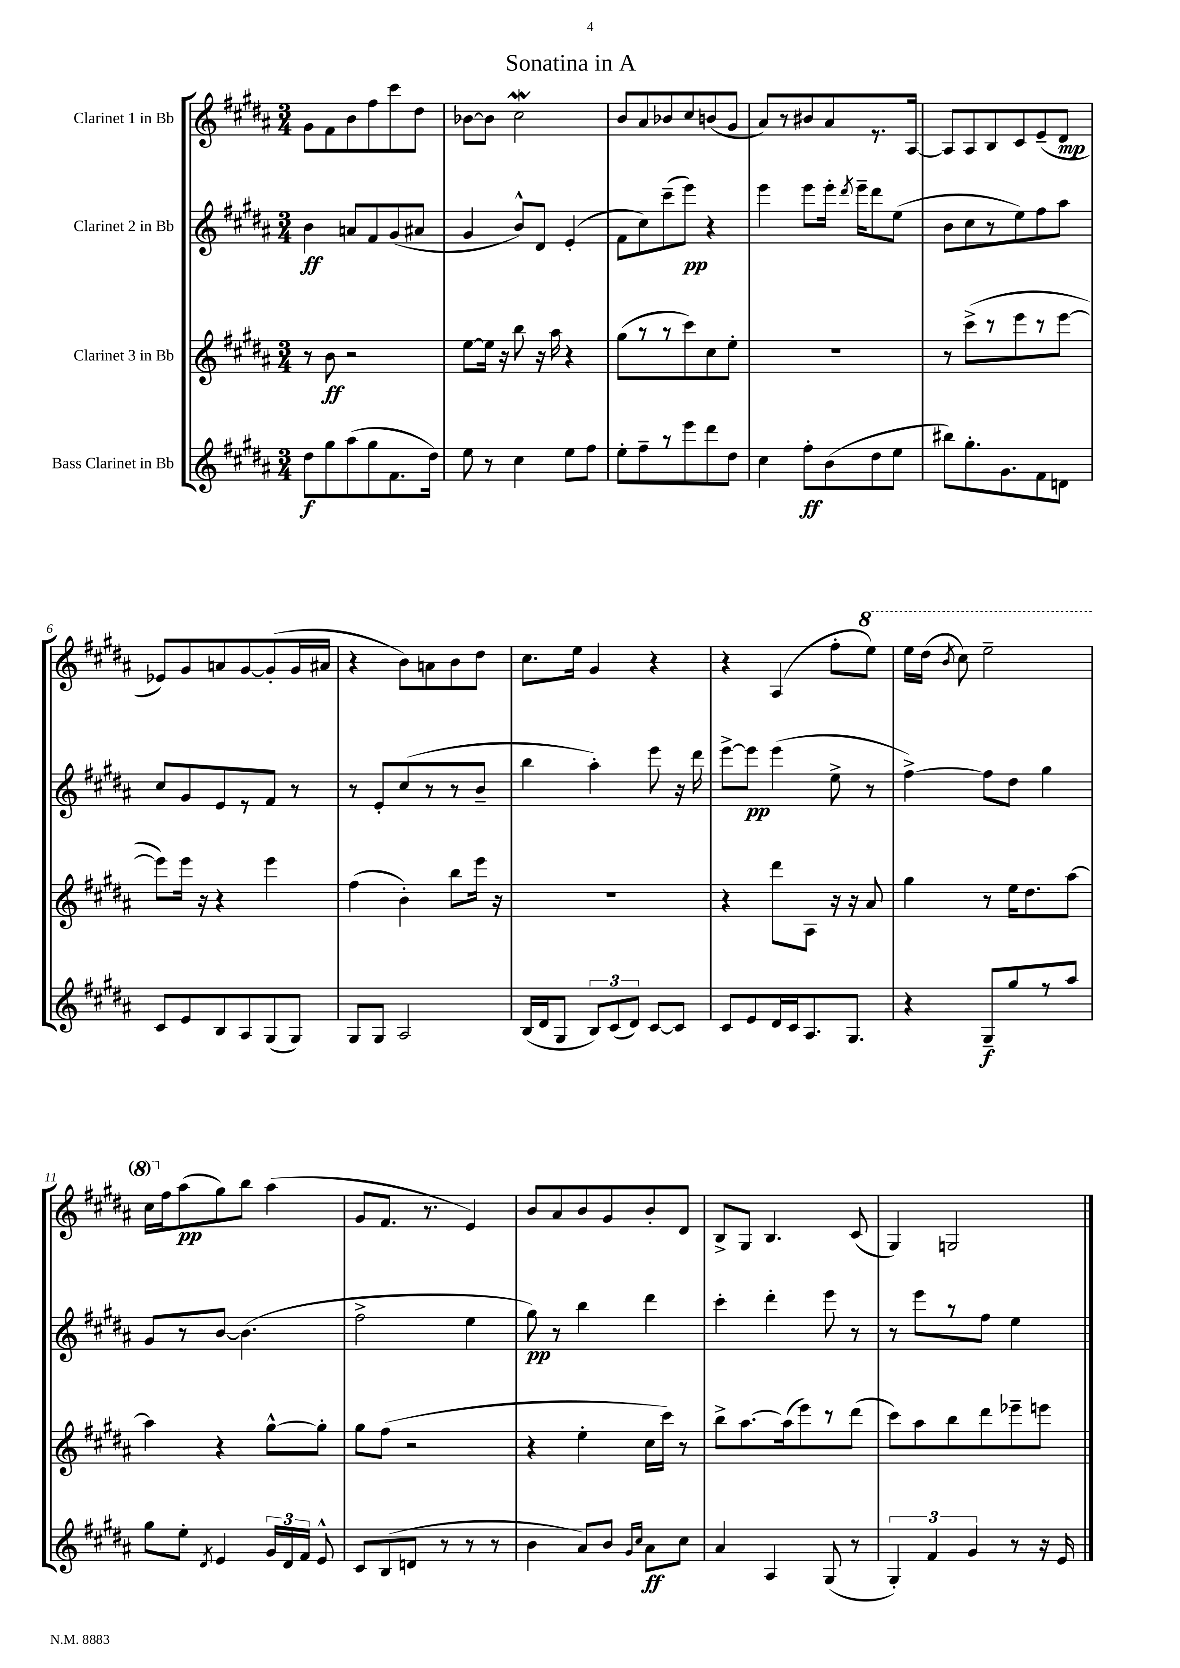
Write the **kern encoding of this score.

**kern	**kern	**kern	**kern
*staff4	*staff3	*staff2	*staff1
*clefG2	*clefG2	*clefG2	*clefG2
*k[f#c#g#d#a#]	*k[f#c#g#d#a#]	*k[f#c#g#d#a#]	*k[f#c#g#d#a#]
*M3/4	*M3/4	*M3/4	*M3/4
8dd#\L	8r	4b\	8g#\L
8gg#\	8b\	.	8f#\
(8aa#\	2r	8a/L	8b\
8gg#\	.	8f#/	8ff#\
8.f#\	.	(8g#/	8ccc#\
.	.	8a#/J	8dd#\J
16dd#\Jk)	.	.	.
=	=	=	=
8ee\	[8ee\L	4g#/	[8b-\L
8r	16ee\]Jk	.	8b-\]J
.	16r	.	.
4cc#\	8bb\	8b^^/L)	2cc#\
.	16r	8d#/J	.
.	16aa#\	.	.
8ee\L	4r	(4e'/	.
8ff#\J	.	.	.
=	=	=	=
8ee'\L	(8gg#\L	8f#\L	8b/L
8ff#~\	8r	8cc#\)	8a#/
8r	8r	(8ccc#~\	8b-/
8eee\	8ccc#\)	8eee\J)	8cc#/
8ddd#\	8cc#\	4r	(8b/
8dd#\J	8ee'\J	.	8g#/J
=	=	=	=
4cc#\	2.r	4eee\	8a#/L)
.	.	.	8r
8ff#'\L	.	8eee\L	8b#/
(8b\	.	16eee'\Jk	8a#/
.	.	8qddd#/	.
.	.	16eee~\LK	.
8dd#\	.	8ddd#\	8.r
8ee\J	.	(8ee\J	.
.	.	.	[16A#/Jk
=	=	=	=
8bb#\L)	8r	8b\L	8A#/]L
8.gg#'\	(8ccc#^\L	8cc#\	8A#/
.	8r	8r	8B/
8.g#\	.	.	.
.	8eee\	8ee\)	8c#/
8f#\	8r	8ff#\	(8e~/
8d\J	[8eee\J	8aa#\J	8d#/J
=	=	=	=
8c#/L	8eee\]L)	8cc#/L	8e-/L)
8e/	16eee\Jk	8g#/	8g#/
.	16r	.	.
8B/	4r	8e/	8a/
8A#/	.	8r	[8g#/
(8G#/	4eee\	8f#/J	(8g#'/]
8G#/J)	.	8r	16g#/L
.	.	.	16a#/JJ
=	=	=	=
8G#/L	(4ff#\	8r	4r
8G#/J	.	8e'/L	.
2A#/	4b'\)	(8cc#/	8b\L)
.	.	8r	8a\
.	8bb\L	8r	8b\
.	16eee\Jk	8b~/J	8dd#\J
.	16r	.	.
=	=	=	=
(16B/LL	2.r	4bb\	8.cc#\L
16d#/J	.	.	.
8G#/J	.	.	.
.	.	.	16ee\Jk
12B/L)	.	4aa#'\)	4g#/
(12c#/	.	.	.
12d#/J)	.	.	.
[8c#/L	.	8eee\	4r
8c#/]J	.	16r	.
.	.	16ddd#\	.
=	=	=	=
8c#/L	4r	[8eee^\L	4r
8e/	.	8eee\]J	.
16d#/L	8ddd#\L	(4eee\	(4A#/
16c#/J	.	.	.
8.A#/	8A#\J	.	.
.	16r	8ee^\	8ff#'\L
8.G#/J	16r	.	.
.	8a#/	8r	8eee\J)
=	=	=	=
4r	4gg#\	[4ff#^\)	16eee\LL
.	.	.	(16ddd#\JJ
.	.	.	8qbb/
.	.	.	8ccc#\)
8G#~/L	8r	8ff#\]L	2eee~\
8gg#/	16ee\LK	8dd#\J	.
.	8.dd#\	.	.
8r	.	4gg#\	.
8aa#/J	[8aa#\J	.	.
=	=	=	=
8gg#\L	4aa#\]	8g#/L	16ccc#\LL
.	.	.	16ff#\J
8ee'\J	.	8r	(8aa#\
8qd#/	.	.	.
4e/	4r	[8b/J	8gg#\)
.	.	(4.b\]	8bb\J
24g#/LL	[8gg#^^\L	.	(4aa#\
24d#/	.	.	.
24f#/JJ	.	.	.
8e^^/	8gg#'\]J	.	.
=	=	=	=
8c#/L	8gg#\L	2ff#^\	8g#/L
(8B/	(8ff#\J	.	8.f#/J
8d/J	2r	.	.
.	.	.	8.r
8r	.	.	.
8r	.	4ee\	4e/)
8r	.	.	.
=	=	=	=
4b\	4r	8gg#\)	8b/L
.	.	8r	8a#/
8a#/L)	4ee'\	4bb\	8b/
8b/J	.	.	8g#/
16qqg#/LL	.	.	.
16qqcc#/JJ	.	.	.
8a#\L	16cc#\LL	4ddd#\	8b'/
.	16ccc#\JJ)	.	.
8cc#\J	8r	.	8d#/J
=	=	=	=
4a#/	8bb^\L	4ccc#'\	8B^/L
.	[8.aa#\	.	8G#/J
4A#/	.	4ddd#'\	4.B/
.	(16aa#\]k	.	.
.	8eee\)	.	.
(8G#/	8r	8eee\	.
8r	(8ddd#\J	8r	(8c#/
=	=	=	=
6G#'/)	8ccc#\L)	8r	4G#/)
.	8aa#\	8eee\L	.
6f#/	.	.	.
.	8bb\	8r	2G/
6g#/	.	.	.
.	8ddd#\	8ff#\J	.
8r	8eee-~\	4ee\	.
16r	8eee\J	.	.
16e/	.	.	.
==	==	==	==
*-	*-	*-	*-
